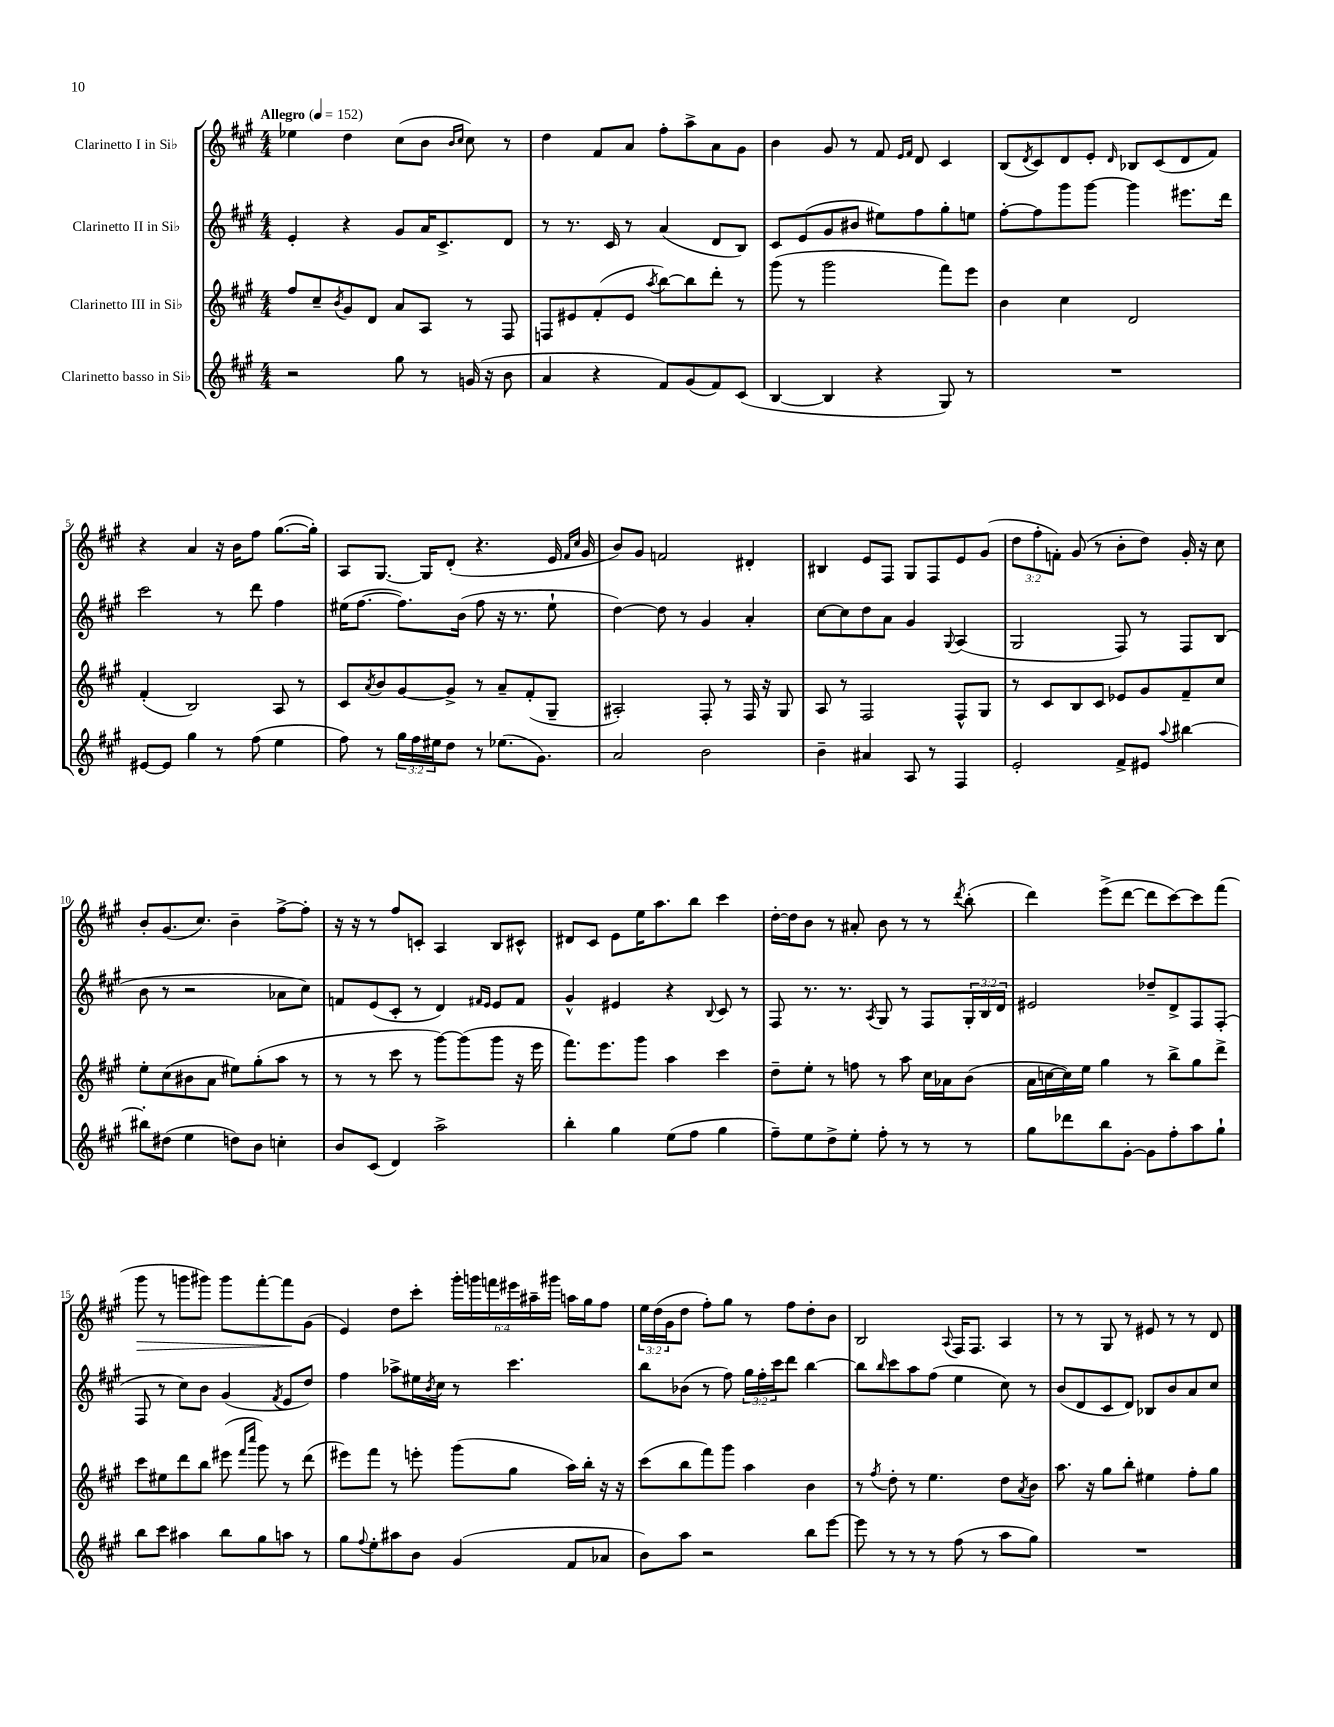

**kern	**kern	**kern	**kern
*staff4	*staff3	*staff2	*staff1
*clefG2	*clefG2	*clefG2	*clefG2
*k[f#c#g#]	*k[f#c#g#]	*k[f#c#g#]	*k[f#c#g#]
*M4/4	*M4/4	*M4/4	*M4/4
*MM152	*MM152	*MM152	*MM152
2r	8ff#	4e'	4ee-
.	8cc#~	.	.
.	8qb	.	.
.	8g#	4r	4dd
.	8d	.	.
8gg#	8a	8g#	(8cc#
8r	8A	16a	8b
.	.	8.c#^	.
.	.	.	16qqb
.	.	.	16qqcc#
(16g	8r	.	8cc#)
16r	.	.	.
8b	8F#	8d	8r
=	=	=	=
4a	8F	8r	4dd
.	8e#	8.r	.
4r	(8f#'	.	8f#
.	.	16c#	.
.	8e#	8r	8a
.	8qaa	.	.
8f#)	[8bb)	(4a	8ff#'
(8g#	8bb]	.	8aa^
8f#)	8ddd'	8d	8a
(8c#	8r	8B)	8g#
=	=	=	=
[4B	(8ggg#	8c#	4b
.	8r	(8e	.
4B]	2ggg#	8g#	8g#
.	.	8b#	8r
4r	.	8ee#)	8f#
.	.	.	16qqe
.	.	.	16qqf#
.	.	8ff#	8d
8G#)	8fff#)	8gg#'	4c#
8r	8eee	8ee	.
=	=	=	=
1r	4b	[8ff#'	(8B
.	.	.	8qd
.	.	8ff#]	8c#)
.	4cc#	8ggg#	8d
.	.	[8ggg#	8e'
.	.	.	16qqd
.	2d	4ggg#]	8B-
.	.	.	(8c#
.	.	8.eee#	8d
.	.	.	8f#)
.	.	16ddd	.
=	=	=	=
[8e#	(4f#'	2ccc#	4r
8e#]	.	.	.
4gg#	2B)	.	4a
8r	.	8r	16r
.	.	.	16b
(8ff#	.	8ddd	8ff#
4ee	8A	4ff#	([8.gg#
.	8r	.	.
.	.	.	16gg#'])
=	=	=	=
8ff#)	8c#	(16ee#	8A
.	.	[8.ff#	.
.	8qa	.	.
8r	8b	.	[8.G#
24gg#	[8g#	8.ff#])	.
24ff#	.	.	.
.	.	.	16G#]
24ee#	.	.	.
8dd	8g#^]	.	(8d'
.	.	(16b	.
8r	8r	8ff#	4.r
(8.ee-	8a~	16r	.
.	.	8.r	.
.	(8f#'	.	.
8.g#)	.	.	.
.	8G#~	8ee#`	16e
.	.	.	16qqf#
.	.	.	16qqcc#
.	.	.	16g#
=	=	=	=
2a	2A#')	[4dd)	8b)
.	.	.	8g#
.	.	8dd]	2f
.	.	8r	.
2b	8F#'	4g#	.
.	8r	.	.
.	16F#	4a'	4d#'
.	16r	.	.
.	8G#	.	.
=	=	=	=
4b~	8A	[8cc#	4B#
.	8r	8cc#]	.
4a#	2F#	8dd	8e
.	.	8a	8F#
8A	.	4g#	8G#
8r	.	.	8F#
.	.	8qqG#	.
4F#	8F#^^	(4A	8e
.	8G#	.	(8g#
=	=	=	=
2e'	8r	2G#	12dd
.	.	.	12ff#'
.	8c#	.	.
.	.	.	12f')
.	8B	.	(8g#
.	8c#	.	8r
8f#^	8e-	8F#)	8b'
8e#	8g#	8r	8dd)
8qqaa	.	.	.
[4bb#	8f#~	8F#	16g#'
.	.	.	16r
.	8cc#	(8B	8cc#
=	=	=	=
8bb#']	8ee'	8b	8b'
(8dd#	(8cc#	8r	(8.g#
4ee	8b#	2r	.
.	.	.	8.cc#)
.	8a	.	.
8dd)	8ee#)	.	4b~
8b	(8gg#'	.	.
4cc'	8aa	8a-	[8ff#^
.	8r	8cc#)	8ff#']
=	=	=	=
8b	8r	8f	16r
.	.	.	16r
(8c#	8r	(8e	8r
4d)	8ccc#	8c#'	8ff#
.	8r	8r	8c'
2aa^	[8ggg#)	4d)	4A
.	(8ggg#]	.	.
.	.	16qqf#	.
.	.	16qqe	.
.	8ggg#	8e	8B
.	16r	8f#	8c#^^
.	16eee	.	.
=	=	=	=
4bb'	8.fff#)	4g#^^	8d#
.	.	.	8c#
.	8.eee	.	.
4gg#	.	4e#	8e
.	8ggg#	.	16ee
.	.	.	8.aa
(8ee	4aa	4r	.
8ff#	.	.	8bb
.	.	8qqB	.
4gg#	4ccc#	8c#	4ccc#
.	.	8r	.
=	=	=	=
8ff#~)	8dd~	8F#	[16dd'
.	.	.	16dd]
8ee	8ee'	8.r	8b
8dd^	8r	.	8r
.	.	8.r	.
8ee'	8ff	.	8a#'
.	.	8qA	.
8ff#'	8r	8G#	8b
8r	8aa	8r	8r
8r	16cc#	8F#	8r
.	16a-	.	.
.	.	.	8qddd
8r	(8b	24G#'	(8bb'
.	.	24B	.
.	.	24d	.
=	=	=	=
8gg#	16a	2e#	4ddd)
.	[16cc	.	.
8ddd-	16cc])	.	.
.	16ee	.	.
8bb	4gg#	.	(8eee^
[8g#'	.	.	[8ddd
8g#]	8r	8dd-~	8ddd]
8ff#'	8bb^	8d^	[8ccc#)
8aa	8gg#	8F#	8ccc#]
8gg#`	8ddd^	(8F#'	(8fff#
=	=	=	=
8bb	8ccc#	8F#	8ggg#
8ccc#	8ee#	8r	8r
4aa#	8ddd	8cc#)	8ggg
.	8bb	8b	8ggg#)
8bb	(8eee#	(4g#	8ggg#
.	16qqfff#	.	.
.	16qqcccc#	.	.
8gg#	8ggg#)	.	[8fff#'
.	.	8qf#	.
8aa	8r	8e	8fff#]
8r	(8ddd	8dd)	(8g#
=	=	=	=
8gg#	8eee#)	4ff#	4e)
8qqff#	.	.	.
8ee'	8fff#	.	.
8aa#	8r	8aa-^	8dd
8b	8eee'	16ee#	8ccc#'
.	.	8qb	.
.	.	16cc#	.
(4g#	(8ggg#	8r	24ggg#'
.	.	.	24ggg
.	.	.	24fff
.	8gg#	4.ccc#	24eee#
.	.	.	24aa#~
.	.	.	24ggg#
8f#	16aa)	.	16aa
.	16bb'	.	16gg#
8a-	16r	.	8ff#
.	16r	.	.
=	=	=	=
8b)	(8ccc#	8bb	24ee
.	.	.	(24dd
.	.	.	24g#
8aa	8bb	(8b-	8dd
2r	8fff#)	8r	8ff#')
.	8ggg#	8ff#)	8gg#
.	4aa	24gg#	8r
.	.	24ff#'	.
.	.	24ccc#	.
.	.	8ddd	8ff#
8bb	4b	[4bb	8dd'
[8eee	.	.	8b
=	=	=	=
8eee]	8r	8bb]	2B
.	8qff#	16qqbb	.
8r	8dd'	8ccc#	.
8r	8r	8aa	.
8r	4.ee	(8ff#	.
.	.	.	8qqA
(8ff#	.	4ee	16F#
.	.	.	8.F#
8r	.	.	.
8aa	8dd	8cc#)	4A
.	8qa	.	.
8gg#)	8b	8r	.
=	=	=	=
1r	8.aa	(8b	8r
.	.	8d	8r
.	16r	.	.
.	8gg#	8c#	8G#
.	8bb'	8d)	8r
.	4ee#	8B-	8e#
.	.	8b	8r
.	8ff#'	8a	8r
.	8gg#	8cc#	8d
==	==	==	==
*-	*-	*-	*-
